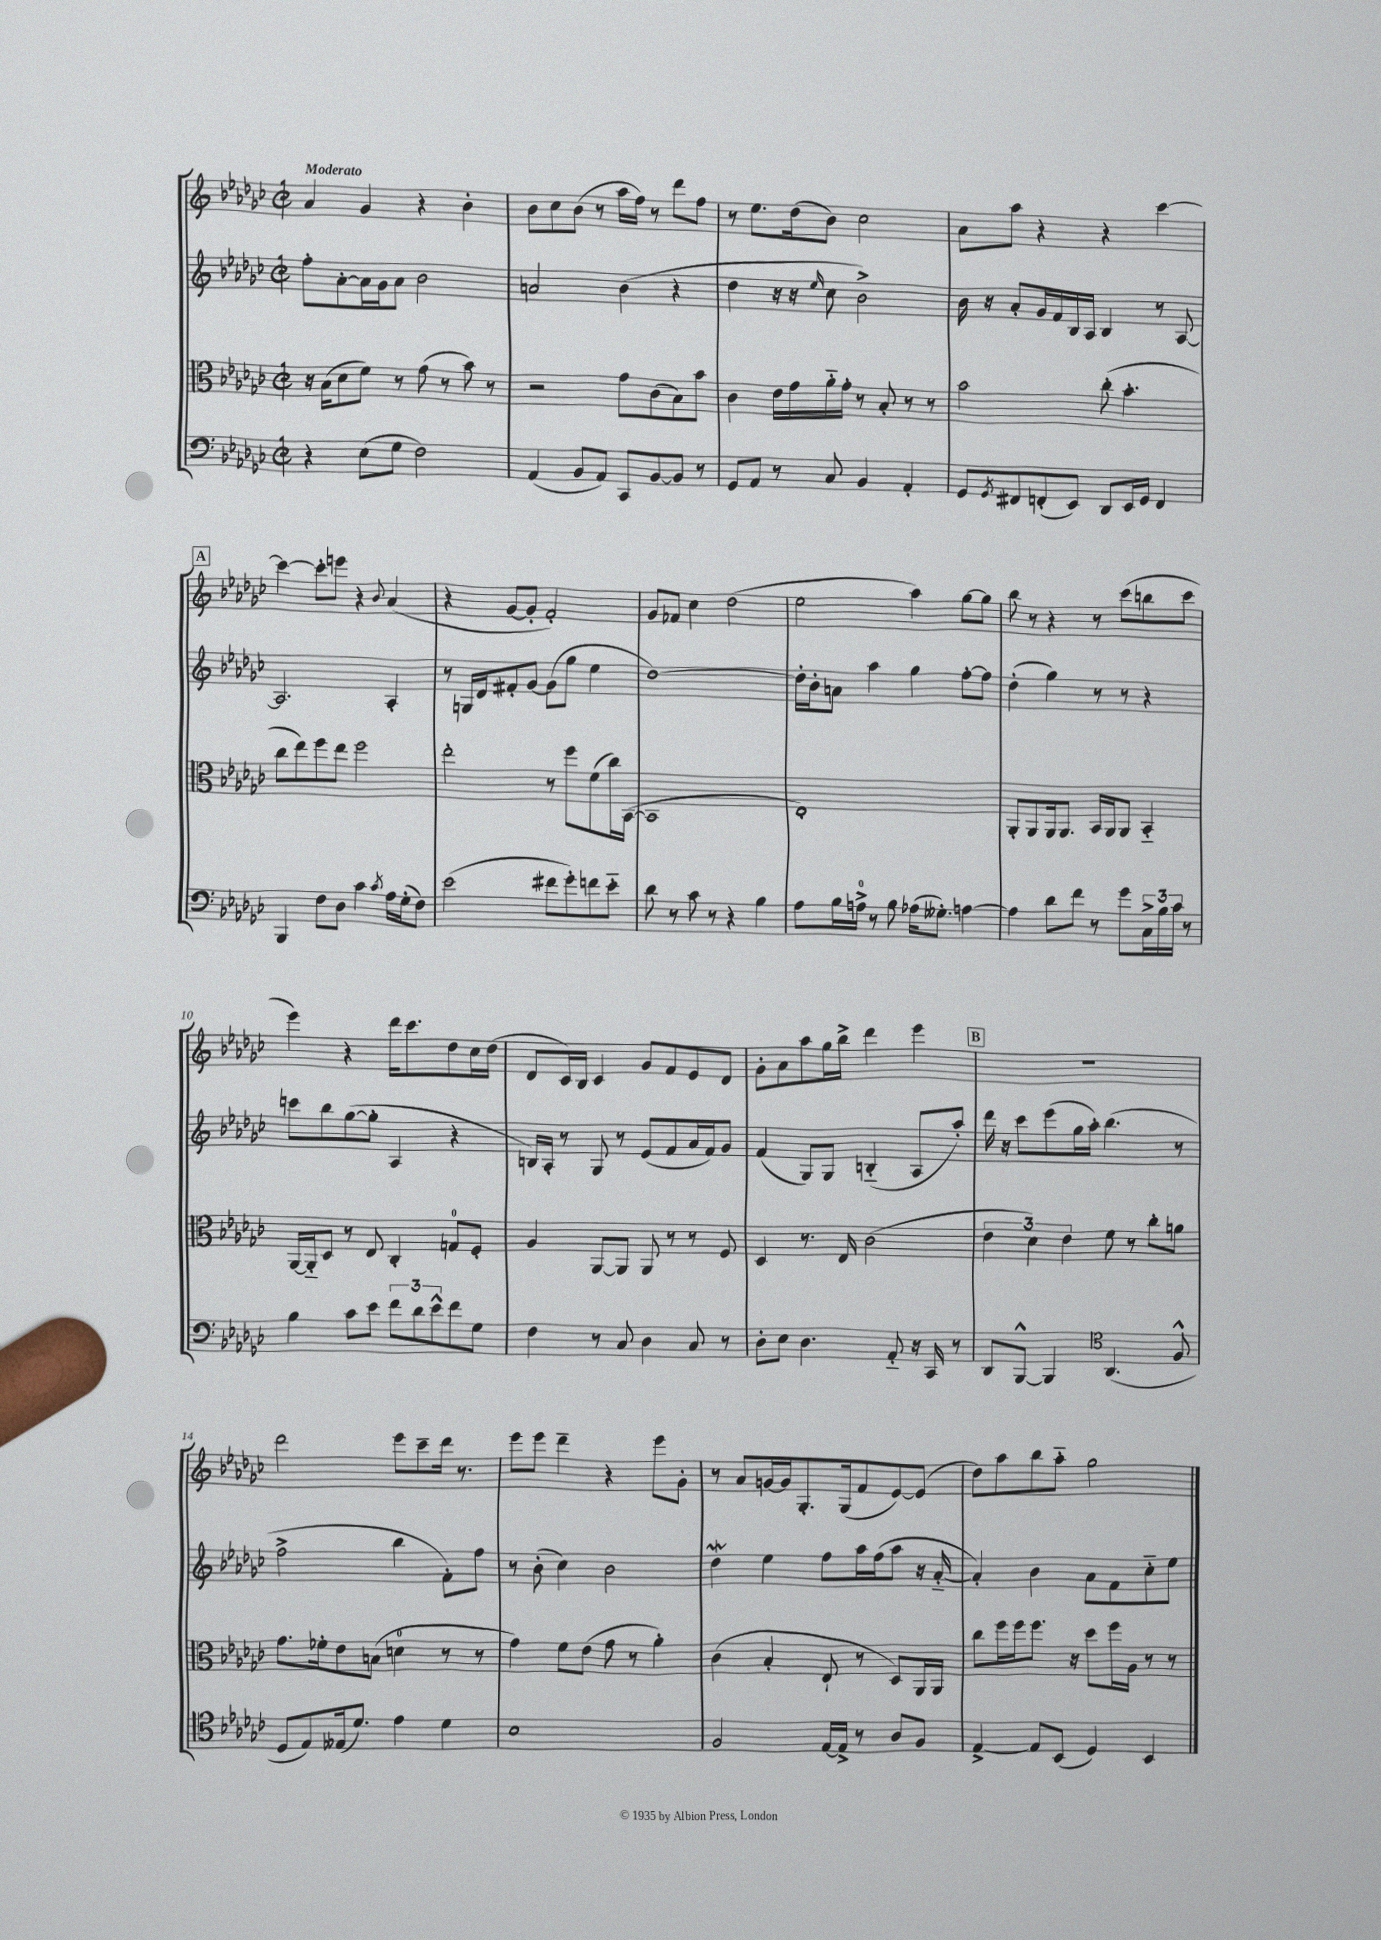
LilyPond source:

<<
\new StaffGroup <<
\new Staff = "s0" {
    \clef treble \key ges \major \defaultTimeSignature \time 2/2 \tempo "Moderato"
    aes'4 ges'4 r4 bes'4-. |
    bes'8 ces''8 bes'8( r8 aes''16 f''16) r8 des'''8 f''8 |
    r8 ees''8. des''16( bes'8) ces''2 |
    aes'8 aes''8 r4 r4 ces'''4~ |
    \mark \markup { \box "A" } ces'''4~ ces'''8-. e'''8 r4 \appoggiatura { bes'8 } aes'4( |
    r4 ges'8~ ges'8-. f'2-.) |
    ges'8 fes'8 ces''4 des''2( |
    ees''2 aes''4) ges''8~ ges''8 |
    bes''8 r8 r4 r8 ces'''8( b''8 ces'''8 |
    ees'''4) r4 des'''16 ces'''8. des''8 ces''16 des''16( |
    des'8 ces'16) bes16 ces'4 ges'8 f'8 ees'8 des'8 |
    ges'8-. aes'8 aes''8 ges''16 bes''16-> des'''4 ees'''4 |
    \mark \markup { \box "B" } R1 |
    des'''2 ees'''8 ces'''8-- des'''16 r8. |
    ees'''8 ees'''8 des'''4-- r4 ees'''8 ges'8-. |
    r8 aes'8 g'16~ g'16 ges8.-. ges16( f'8 ees'8~) ees'8( |
    des''8) aes''8 bes''8 aes''8-_ ges''2 \bar "|." |
}
\new Staff = "s1" {
    \clef treble \key ges \major \defaultTimeSignature \time 2/2
    f''8-. aes'8~-. aes'16 ges'16 aes'8 bes'2 |
    a'2 bes'4( r4 |
    des''4 r16 r16 \grace { ees''16 } ces''8 bes'2->) |
    bes'16 r16 aes'8-. ges'16 f'16 bes16 aes16 bes4 r8 aes8~ |
    \mark \markup { \box "A" } aes2. aes4-. |
    r8 g16 des'16 fis'8-. ges'8~ ges'8( ges''8 ees''4 |
    des''1~) |
    des''16-. bes'16-. a'8 aes''4 ges''4 f''8~-. f''8 |
    des''4-.( ges''4) r8 r8 r4 |
    c'''8 bes''8 ges''8~( ges''8-. aes4 r4 |
    b16) aes16-. r8 ges8 r8 ees'8( f'8 aes'16 f'16) ges'8 |
    f'4( ges8) ges8 b4-_( aes8 aes''8-.) |
    \mark \markup { \box "B" } des'''16 r16 ces'''8 ees'''8( ges''16 aes''16-.) bes''4.( r8 |
    f''2-> bes''4 f'8-.) f''8 |
    r8 bes'8-.( ces''4) bes'2 |
    des''4\mordent ees''4 f''8 aes''16 f''16( aes''8 r16 aes'16~-_ |
    aes'4-.) bes'4 aes'8 f'8 ces''8-_ ees''8 \bar "|." |
}
\new Staff = "s2" {
    \clef alto \key ges \major \defaultTimeSignature \time 2/2
    r16 bes16( des'8 f'8) r8 ges'8( r8 bes'8) r8 |
    r2 ges'8 ces'8( bes8) bes'8 |
    ces'4 ees'16 ges'16 aes'16-_ ges'16-. r8 bes8-. r8 r8 |
    bes'2 ces''8-.( bes'4.-. |
    \mark \markup { \box "A" } ces''8 ees''8) f''8 ees''8 f''2 |
    ees''2-. r8 f''8 f'8( ces''16) bes,16~( |
    bes,1 |
    ees1-.) |
    aes,8-. aes,8 aes,16 aes,8. bes,16 aes,16 aes,8 bes,4-_ |
    aes,16~ aes,16-_ des8 r8 ees8 ces4-. g8-0 f8-. |
    aes4 aes,8~ aes,8 aes,8 r8 r8 f8 |
    des4 r8. ees16 ces'2( |
    \mark \markup { \box "B" } \tuplet 3/2 { ees'4 des'4) ees'4 } f'8 r8 ces''8-. a'8 |
    ges'8. fes'16-. ees'8 b8( d'4-0 r8 r8 |
    ges'4) f'8 ees'8( ges'8 r8 aes'4-.) |
    ces'4( bes4-. ees8-! r8 des8) aes,16 aes,16 |
    ces''8 f''16 f''16 f''8. r16 des''8 f''16 aes16 r8 r8 \bar "|." |
}
\new Staff = "s3" {
    \clef bass \key ges \major \defaultTimeSignature \time 2/2
    r4 ees8( ges8 f2) |
    aes,4( bes,8 aes,8) ces,8 bes,8~ bes,8 r8 |
    ges,8 aes,8 r8 ces8 bes,4 aes,4-. |
    ges,8 \acciaccatura { ges,8 } fis,8 f,8-.( ees,8) des,8 ees,16 ges,16 f,4 |
    \mark \markup { \box "A" } bes,,4 f8 des8 ces'4 \acciaccatura { ces'8 } aes16 ges16-.( f8) |
    ees'2( fis'8 ges'8-.) f'8 ees'8-_ |
    des'8 r8 ces'8 r8 r4 bes4 |
    aes8 bes16 a16-0-> r8 bes8 aes16( geses8.-.) a4~ |
    a4 des'8 f'8 r8 ges'8 \tuplet 3/2 { ces16-> bes16 ces'16 } r8 |
    bes4 ces'8 ees'8 \tuplet 3/2 { f'8 des'8 ees'8-^ } f'8 ges8 |
    f4 r8 ces8 des4 ces8 r8 |
    des8-. ees8 des4. aes,8-_ r16 ces,16 r8 |
    \mark \markup { \box "B" } des,8 bes,,8~-^ bes,,4 \clef tenor aes,4.( f8-^ |
    des8 ees8) eeses16( des'8.) ees'4 des'4 |
    bes1 |
    f2 ees16~ ees16-> r8 aes8 f8 |
    ees4~-> ees8 bes,8( des4) bes,4 \bar "|." |
}
>>
>>
